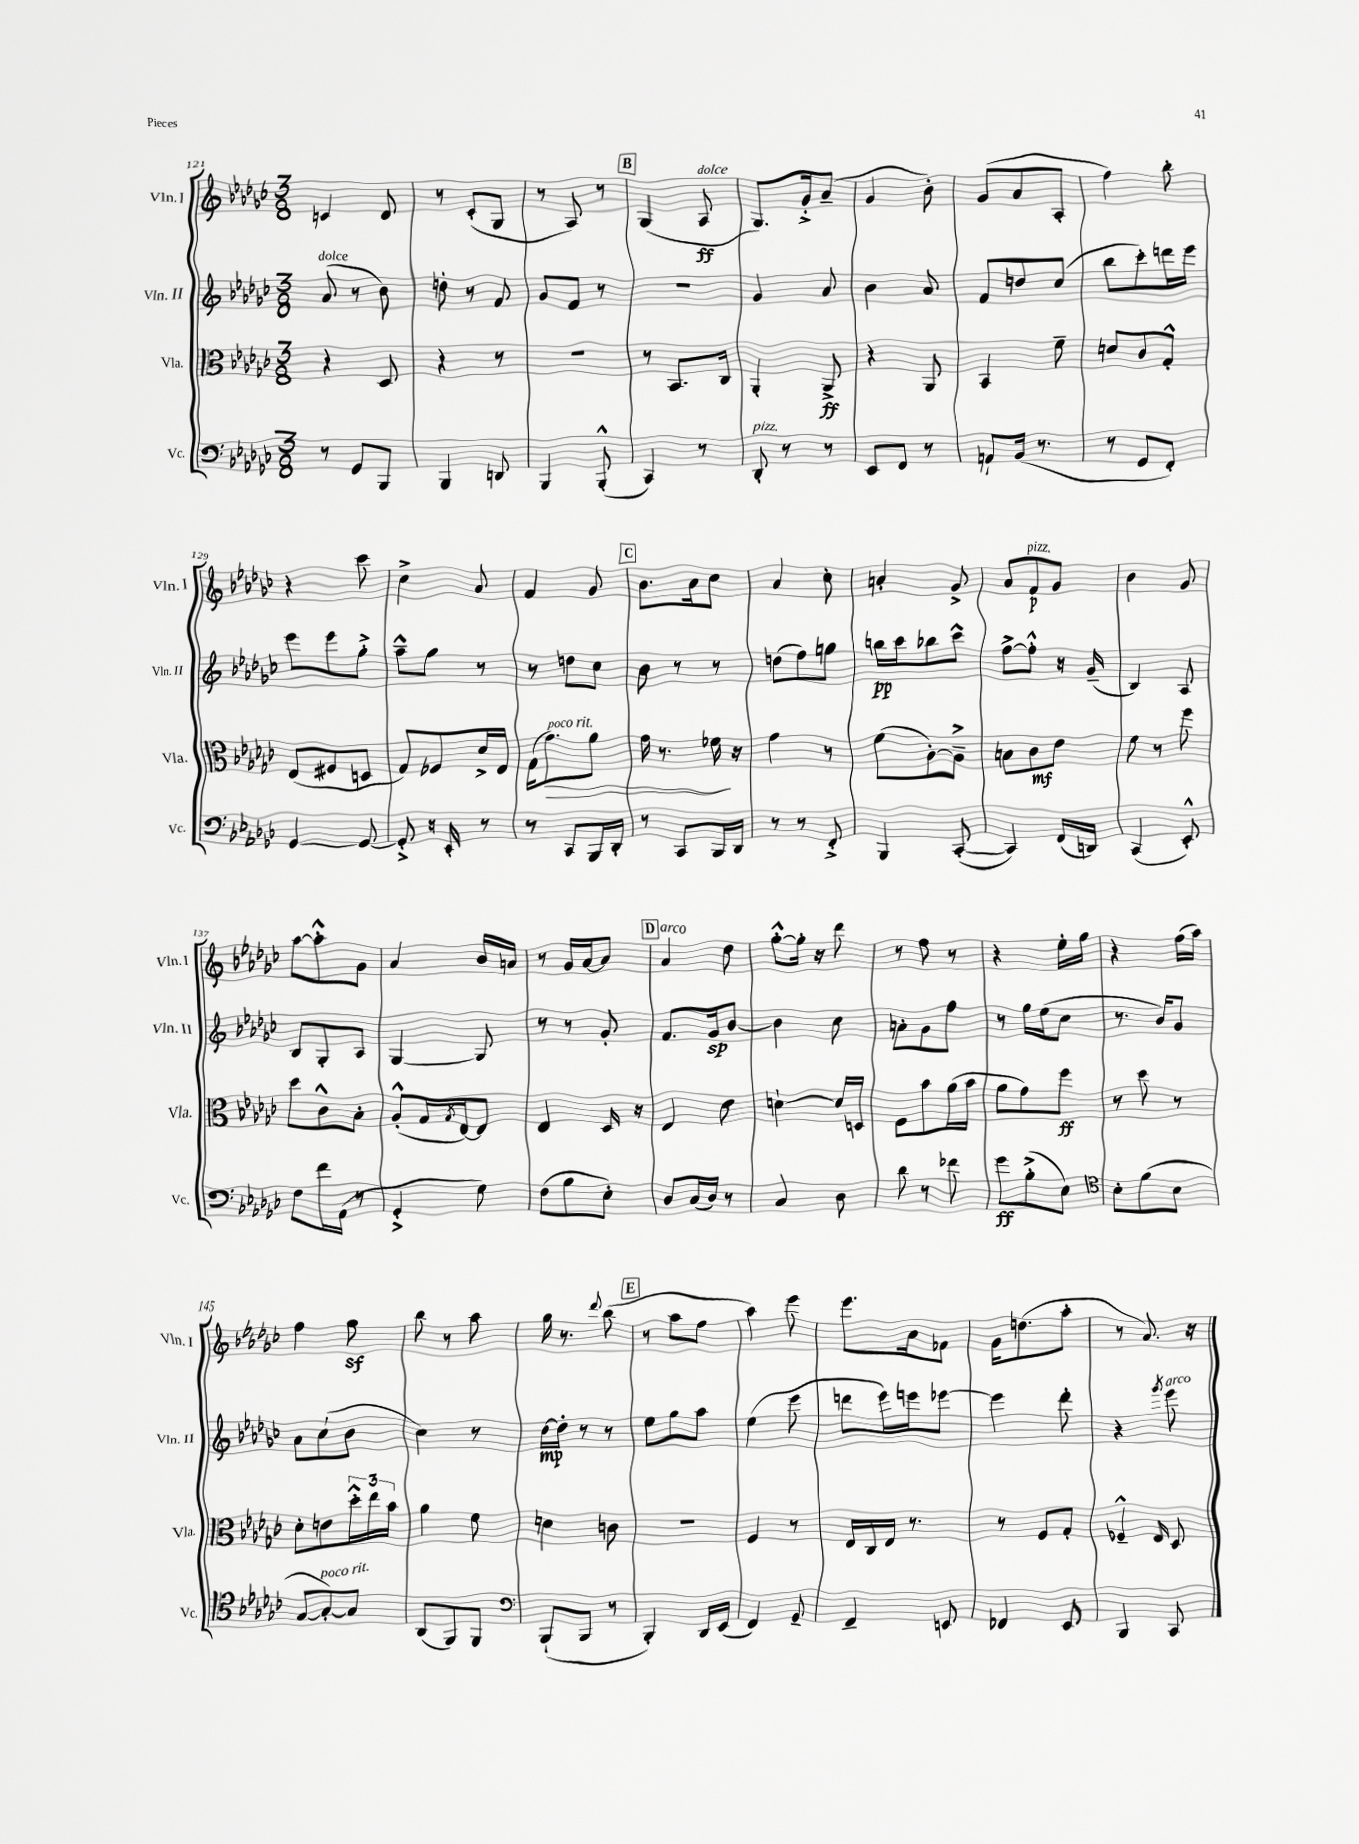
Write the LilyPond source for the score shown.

<<
\new StaffGroup <<
\new Staff = "s0" \with { instrumentName = "Vln. I" shortInstrumentName = "Vln. I" } {
    \clef treble \key ges \major \numericTimeSignature \time 3/8
    c'4 des'8 |
    r8 ces'8-.( ges8 |
    r8 aes8) r8 |
    \mark \markup { \box "B" } ges4( aes8\ff^\markup { \italic "dolce" } |
    ges8.) ges'16-.-> aes'8--( |
    ges'4 bes'8-.) |
    ges'8( aes'8 aes8-. |
    f''4) bes''8-. |
    r4 ces'''8 |
    ces''4-> aes'8 |
    f'4 ges'8 |
    \mark \markup { \box "C" } bes'8. aes'16 ces''8 |
    aes'4 ces''8-. |
    a'4-. ges'8-> |
    aes'8 f'8\p^\markup { \italic "pizz." } ges'8 |
    bes'4 ges'8 |
    aes''8~ aes''8-.-^ ges'8 |
    aes'4 bes'16 a'16 |
    r8 ges'16 aes'16~ aes'8 |
    \mark \markup { \box "D" } aes'4^\markup { \italic "arco" } des''8 |
    ges''8~-.-^ ges''16-. r16 des'''8 |
    r8 f''8 r8 |
    r4 ees''16-. ges''16 |
    r4 f''16( aes''16) |
    f''4 ges''8\sf |
    bes''8 r8 aes''8 |
    ges''16 r8. \appoggiatura { des'''8 } bes''8( |
    \mark \markup { \box "E" } r8 aes''8 f''8 |
    aes''4) ees'''8 |
    ees'''8. aes'16 fes'8 |
    ges'16 d''8.( aes''8-. |
    r8 aes'8.) r16 \bar "|." |
}
\new Staff = "s1" \with { instrumentName = "Vln. II" shortInstrumentName = "Vln. II" } {
    \clef treble \key ges \major \numericTimeSignature \time 3/8
    aes'8^\markup { \italic "dolce" }( r8 bes'8) |
    d''8-. r8 f'8 |
    ges'8 f'8 r8 |
    \mark \markup { \box "B" } R4. |
    ges'4 aes'8 |
    bes'4 aes'8 |
    f'8 d''8 ces''8( |
    bes''8 ces'''8-.) d'''16 ees'''16 |
    ees'''8 ees'''8 ges''8-.-> |
    aes''8---^ ges''8 r8 |
    r8 d''8 ces''8 |
    \mark \markup { \box "C" } bes'8 r8 r8 |
    d''8( f''8) g''8 |
    b''16\pp ces'''16 bes''8 ces'''8-^ |
    f''8~-> f''8-.-^ r16 ges'16--( |
    bes4) aes8 |
    bes8 ges8-. aes8 |
    ges4~ ges8 |
    r8 r8 ges'8-. |
    \mark \markup { \box "D" } f'8. ges'16\sp bes'8~ |
    bes'4 ces''8 |
    a'8-. ges'8 f''8 |
    r8 ges''16 ees''16( ces''8 |
    r8. bes'16) ges'8 |
    aes'8 ces''8-!( bes'8 |
    ces''4) r8 |
    des''16~\mp des''16-. r8 r8 |
    \mark \markup { \box "E" } ees''8 ges''8 aes''8 |
    ees''4( ees'''8 |
    d'''8 ees'''16) e'''16 ees'''8~ |
    ees'''4 des'''8-. |
    r4 \acciaccatura { ges'''8 } ees'''8^\markup { \italic "arco" } \bar "|." |
}
\new Staff = "s2" \with { instrumentName = "Vla." shortInstrumentName = "Vla." } {
    \clef alto \key ges \major \numericTimeSignature \time 3/8
    r4 des8 |
    r4 r8 |
    R4. |
    \mark \markup { \box "B" } r8 bes,8. ces16 |
    aes,4-. aes,8->\ff |
    r4 aes,8 |
    bes,4 f'8-- |
    d'8 ces'8 ges8-.-^ |
    ees8( fis8 d8 |
    ges8) fes8 des'16-> ees16 |
    ges16( ges'8.\>^\markup { \italic "poco rit." }) aes'8 |
    \mark \markup { \box "C" } ges'16 r8. fes'16\! r16 |
    ges'4 r8 |
    f'8( aes8~-.) aes8---> |
    b8 ces'8\mf ees'8 |
    f'8 r8 f''8 |
    des''8 ces'8-^ bes8-. |
    aes8-.-^( ges16 \acciaccatura { ges8 } ees16~) ees8 |
    ees4 des16 r16 |
    \mark \markup { \box "D" } ees4 ees'8 |
    d'4~-! d'16 d16 |
    f8 bes'8 aes'16( bes'16 |
    aes'8 ges'8) f''8\ff |
    r8 des''8 r8 |
    des'8-. e'8 \tuplet 3/2 { des''16-.-^ ees''16 bes'16 } |
    aes'4 f'8 |
    d'4 c'8 |
    \mark \markup { \box "E" } R4. |
    f4 r8 |
    ees16 ces16 ees16 r8. |
    r8 f8 ges8-. |
    fes4---^ \grace { ees16 } des8 \bar "|." |
}
\new Staff = "s3" \with { instrumentName = "Vc." shortInstrumentName = "Vc." } {
    \clef bass \key ges \major \numericTimeSignature \time 3/8
    r8 ges,8 bes,,8 |
    bes,,4 d,8 |
    bes,,4 bes,,8-.-^( |
    \mark \markup { \box "B" } ces,4) r8 |
    des,8-.^\markup { \italic "pizz." } r8 r8 |
    ees,8 f,8 r8 |
    a,8-! bes,16( r8. |
    r8 ges,8 f,8-.) |
    ges,4~ ges,8~ |
    ges,8-.-> r16 ees,16-. r8 |
    r8 ces,8 bes,,16 des,16-. |
    \mark \markup { \box "C" } r8 ces,8 bes,,16 des,16 |
    r8 r8 f,8-.-> |
    bes,,4 ces,8~-.( |
    ces,4) f,16( d,16) |
    ces,4( ees,8-.-^) |
    f8 f'16 aes,16( r8 |
    ges,4-.-> ges8) |
    f8( bes8 ees8-.) |
    \mark \markup { \box "D" } des8 ces16( des16) r8 |
    ces4 des8 |
    des'8 r8 fes'8 |
    ges'8\ff bes8-.->( ees8) |
    \clef tenor bes8-. f'8( bes8 |
    ges8~ ges8~-.^\markup { \italic "poco rit." }) ges8 |
    aes,8( f,8) f,8 |
    \clef bass bes,,8-!( bes,,8 r8 |
    \mark \markup { \box "E" } bes,,4-.) des,16 ees,16( |
    f,4) ges,8-- |
    f,4-- e,8 |
    fes,4 ees,8 |
    bes,,4 ces,8 \bar "|." |
}
>>
>>
\layout { \context { \Score currentBarNumber = #121 } }
